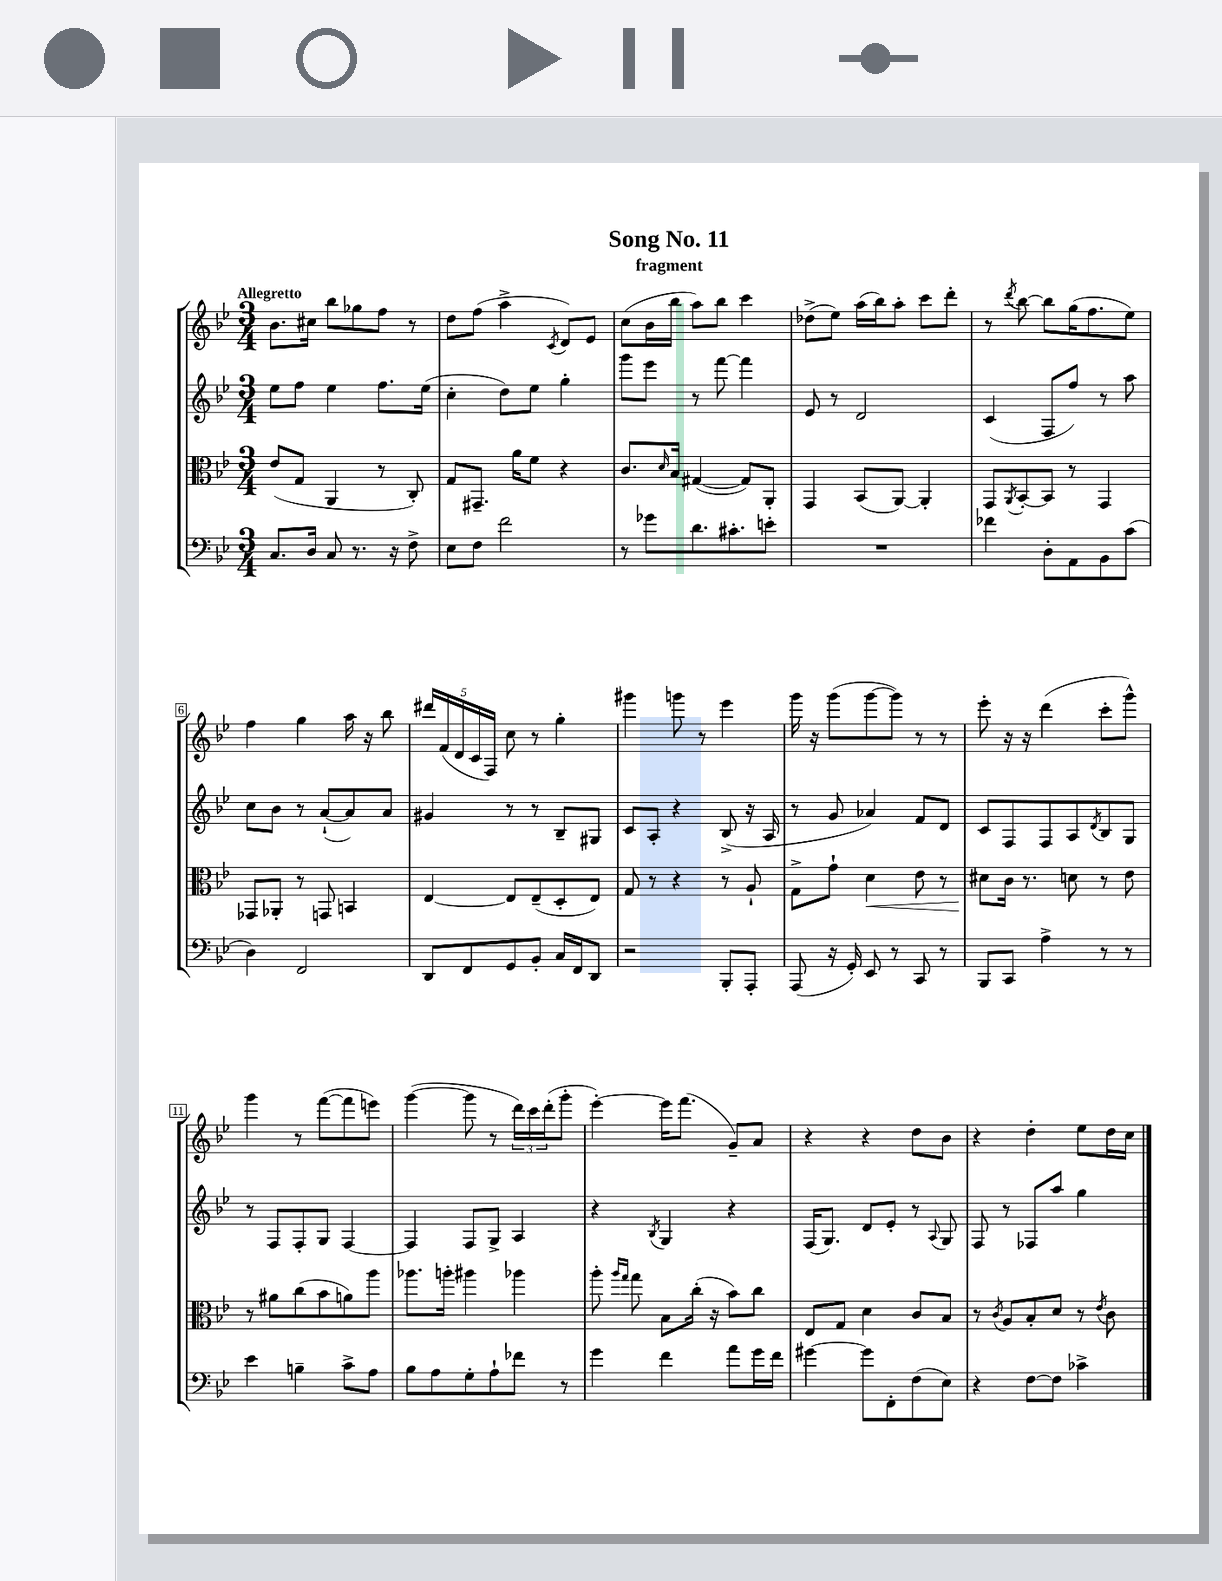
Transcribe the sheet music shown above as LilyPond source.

\header { title = "Song No. 11" subtitle = "fragment" }
<<
\new StaffGroup <<
\new Staff = "s0" {
    \clef treble \key bes \major \numericTimeSignature \time 3/4 \tempo "Allegretto"
    bes'8. cis''16 bes''8 ges''8 f''8 r8 |
    d''8 f''8( a''4-> \acciaccatura { c'8 } d'8) ees'8 |
    c''8( bes'16 bes''16 a''8) bes''8 c'''4 |
    des''8->( ees''8) a''16( bes''16) a''8-. c'''8 d'''8-. |
    r8 \acciaccatura { d'''8 } bes''8~ bes''8 g''16( f''8. ees''8) |
    f''4 g''4 a''16 r16 bes''8 |
    \tuplet 5/4 { dis'''16 f'16( d'16 c'16 f16) } c''8 r8 g''4-. |
    gis'''4 g'''8 r8 ees'''4 |
    g'''16 r16 g'''8( g'''8~ g'''8) r8 r8 |
    ees'''8-. r16 r16 d'''4( c'''8-. g'''8-^) |
    g'''4 r8 f'''8~( f'''8 e'''8) |
    g'''4~( g'''8 r8 \tuplet 3/2 { d'''16) c'''16 d'''16-.( } g'''8-. |
    ees'''4~-.) ees'''16 f'''8.( g'8--) a'8 |
    r4 r4 d''8 bes'8 |
    r4 d''4-. ees''8 d''16 c''16 \bar "|." |
}
\new Staff = "s1" {
    \clef treble \key bes \major \numericTimeSignature \time 3/4
    ees''8 f''8 ees''4 f''8. ees''16( |
    c''4-. d''8) ees''8 g''4-. |
    g'''8 ees'''8 r8 f'''8~ f'''4 |
    ees'8 r8 d'2 |
    c'4( f8 f''8) r8 a''8 |
    c''8 bes'8 r8 a'8~-!( a'8) a'8 |
    gis'4 r8 r8 bes8-- gis8 |
    c'8 a8-. r4 bes8->( r16 a16 |
    r8 g'8 aes'4) f'8 d'8 |
    c'8 f8 f8 a8 \acciaccatura { d'8 } bes8 g8 |
    r8 f8 f8-. g8 f4~ |
    f4 f8 g8-> a4 |
    r4 \acciaccatura { bes8 } g4 r4 |
    f16( g8.) d'8 ees'8-. r8 \appoggiatura { a8 } g8 |
    f8 r8 fes8 a''8 g''4 \bar "|." |
}
\new Staff = "s2" {
    \clef alto \key bes \major \numericTimeSignature \time 3/4
    ees'8( g8 a,4 r8 c8-.) |
    g8 gis,8.-- a'16 f'8 r4 |
    c'8. \grace { d'16 } bes16 gis4~( gis8) a,8-. |
    g,4 bes,8( a,8~) a,4-. |
    g,8 \acciaccatura { a,8 } bes,8~-. bes,8 r8 g,4 |
    ges,8 aes,8-. r8 g,8 b,4 |
    ees4~ ees8 ees8--( d8-. ees8) |
    g8 r8 r4 r8 a8-! |
    g8-> g'8-! d'4\< ees'8 r8 |
    dis'8\! c'16 r8. d'8 r8 ees'8 |
    r8 ais'8 c''8( bes'8 a'8) a''8 |
    aes''8. a''16-. ais''4 aes''4 |
    a''8-. \grace { a''16 g''16 } g''8 bes8 c''16-.( r16 bes'8) c''8 |
    ees8 g8 d'4 c'8 bes8 |
    r8 \acciaccatura { c'8 } a8 bes8-. d'8 r8 \acciaccatura { ees'8 } c'8 \bar "|." |
}
\new Staff = "s3" {
    \clef bass \key bes \major \numericTimeSignature \time 3/4
    c8. d16 c8 r8. r16 f8-> |
    ees8 f8 f'2 |
    r8 ges'8 d'8. cis'8.-. e'8-. |
    R2. |
    fes'4 d8-. a,8 bes,8 c'8( |
    d4) f,2 |
    d,8 f,8 g,8 bes,8-. c16 f,16 d,8 |
    r2 bes,,8-. a,,8-. |
    a,,8( r16 g,16-.) ees,8 r8 c,8 r8 |
    bes,,8 c,8 a4-> r8 r8 |
    ees'4 b4-- c'8-> a8 |
    bes8 a8 g8-. a8-! fes'8 r8 |
    g'4 f'4 a'8 g'16 f'16 |
    gis'4~ gis'8 f,8-. f8( ees8) |
    r4 f8~ f8 ces'4-> \bar "|." |
}
>>
>>
\layout { \context { \Score \override BarNumber.stencil = #(make-stencil-boxer 0.1 0.3 ly:text-interface::print) } }
